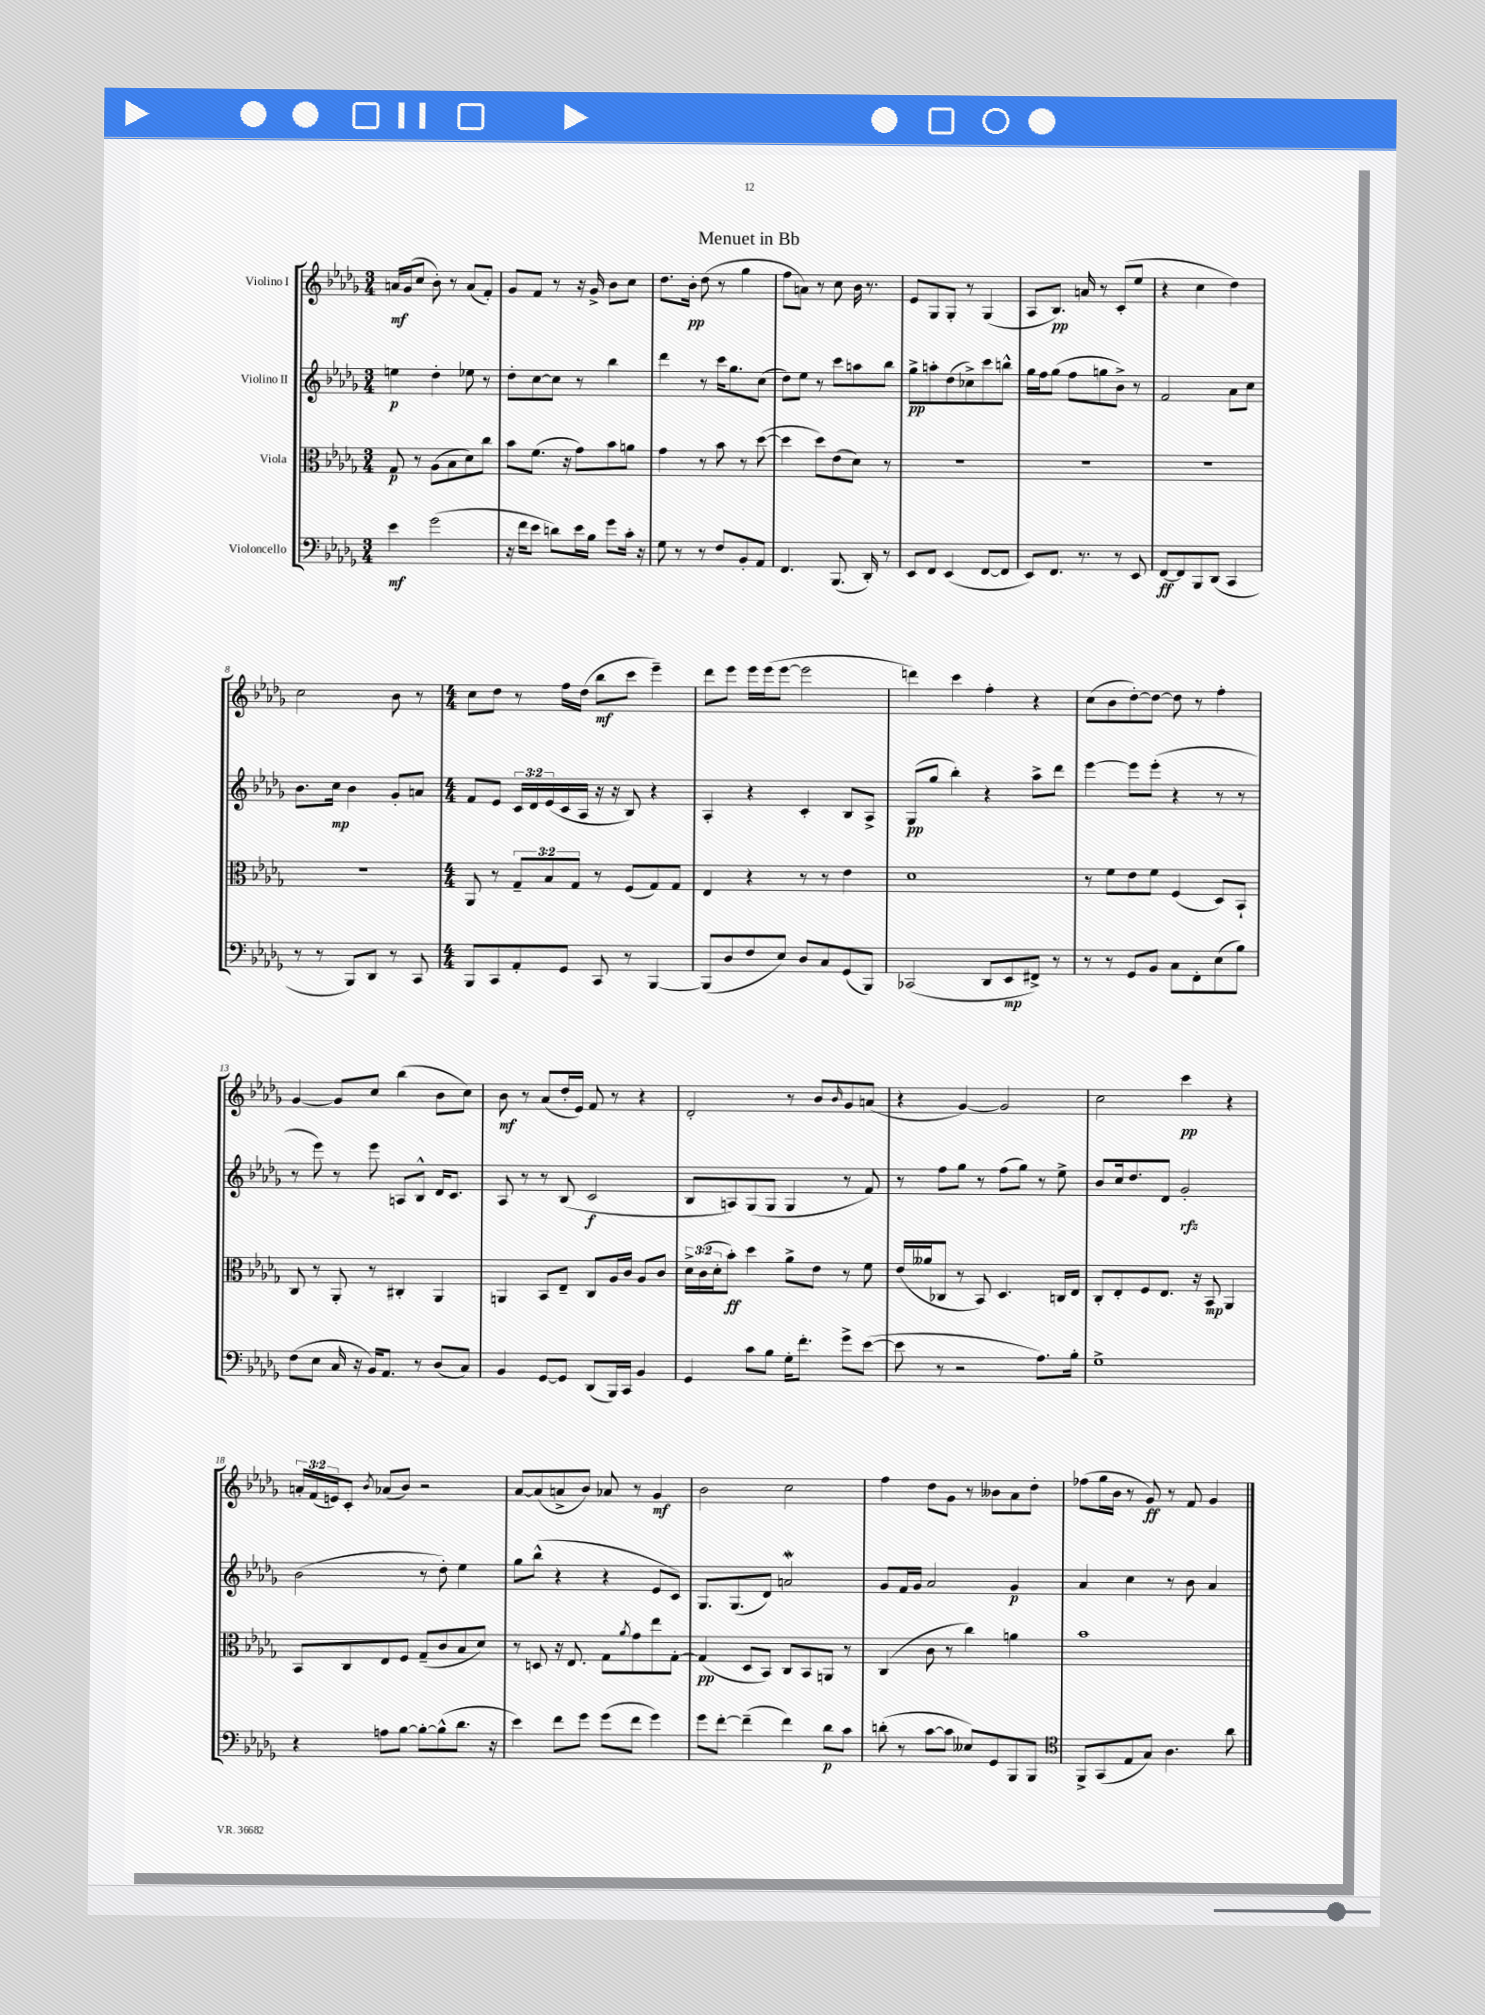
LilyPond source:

\header { title = "Menuet in Bb" }
<<
\new StaffGroup <<
\new Staff = "s0" \with { instrumentName = "Violino I" } {
    \clef treble \key des \major \numericTimeSignature \time 3/4 \override Staff.TupletNumber.text = #tuplet-number::calc-fraction-text
    a'16\mf ges'16( c''8 bes'8-.) r8 a'8( f'8-.) |
    ges'8 f'8 r8 r16 ges'16-> bes'8 c''8 |
    des''8. bes'16-.\pp des''8( r8 ges''4 |
    f''8 a'8) r8 c''8 bes'16 r8. |
    ees'8 ges8 ges8-. r8 ges4( |
    aes8 bes8.\pp) a'16 r8 c'8-.( ees''8 |
    r4 c''4 des''4) |
    c''2 bes'8 r8 |
    \numericTimeSignature \time 4/4 c''8 des''8 r8 f''16 des''16( bes''8\mf c'''8 ees'''4--) |
    des'''8 ees'''8 ees'''16 ees'''16( ees'''8~ ees'''2 |
    d'''4) c'''4 f''4-. r4 |
    c''8( bes'8 des''8~-.) des''8~ des''8 r8 f''4-. |
    ges'4~ ges'8 c''8 bes''4( bes'8 c''8) |
    bes'8\mf r8 aes'8( des''16-. ees'16) f'8 r8 r4 |
    des'2-. r8 bes'8 \grace { bes'16 } ges'8 a'8( |
    r4 ges'4~) ges'2 |
    c''2 c'''4\pp r4 |
    \tuplet 3/2 { a'16-. f'16( e'16) } c'8-. \acciaccatura { bes'8 } aes'8( bes'8) r2 |
    aes'8~ aes'8( a'8-> bes'8) aes'8 r8 ges'4\mf |
    bes'2 c''2 |
    f''4 des''8 ges'8 r8 beses'8 aes'8 des''8-. |
    fes''8( ges''16 bes'16 r8 ges'8\ff) r8 f'8 ges'4 \bar "|." |
}
\new Staff = "s1" \with { instrumentName = "Violino II" } {
    \clef treble \key des \major \numericTimeSignature \time 3/4 \override Staff.TupletNumber.text = #tuplet-number::calc-fraction-text
    e''4\p des''4-. ees''8 r8 |
    des''8-. c''8~ c''8 r8 bes''4 |
    des'''4 r8 c'''16 ges''8. c''8( |
    des''8) ees''8 r8 c'''8 a''8 bes''8 |
    ges''8->\pp a''8-. des''8( ces''8->) c'''8 b''8-^ |
    ges''16 f''16 ges''8( f''8 g''8 bes'8->) r8 |
    f'2 aes'8 c''8 |
    bes'8. c''16\mp bes'4 ges'8-. a'8 |
    \numericTimeSignature \time 4/4 f'8 ees'8 \tuplet 3/2 { c'16 des'16 ees'16( } c'16 aes16 r16 r16 bes8) r4 |
    aes4-. r4 c'4-. bes8 aes8-> |
    ges8\pp( ges''8 bes''4-.) r4 aes''8-> des'''8 |
    ees'''4~ ees'''8 ees'''8-.( r4 r8 r8 |
    r8 ees'''8) r8 ees'''8 a8 bes8-^ des'16 c'8. |
    aes8 r8 r8 bes8( c'2\f |
    bes8 a8) ges8( ges8 ges4 r8 f'8) |
    r8 f''8 ges''8 r8 f''8( ges''8) r8 ees''8-> |
    bes'8 c''16 des''8. des'8 ges'2-.\rfz |
    bes'2( r8 des''8-.) ees''4 |
    ges''8 bes''8-^( r4 r4 ees'8 c'8) |
    ges8. ges8.( des'8) a'2\mordent |
    ges'8 f'16 ges'16 aes'2 ges'4\p |
    aes'4 c''4 r8 bes'8 aes'4 \bar "|." |
}
\new Staff = "s2" \with { instrumentName = "Viola" } {
    \clef alto \key des \major \numericTimeSignature \time 3/4 \override Staff.TupletNumber.text = #tuplet-number::calc-fraction-text
    ges8\p r8 aes8( bes8 des'8) c''8 |
    bes'8 f'8.( r16 ges'8) bes'8 a'8 |
    ges'4 r8 bes'8 r8 des''8~( |
    des''4 des''8) ees'8( des'8) r8 |
    R2. |
    R2. |
    R2. |
    R2. |
    \numericTimeSignature \time 4/4 aes,8 r8 \tuplet 3/2 { ges8-- bes8 ges8 } r8 f8( ges8) ges8 |
    ees4 r4 r8 r8 ees'4 |
    des'1 |
    r8 f'8 ees'8 f'8 f4( des8) bes,8-! |
    c8 r8 aes,8-. r8 cis4-. aes,4 |
    a,4 bes,8 ees8-- c8 aes16 c'16 aes8 c'8 |
    \tuplet 3/2 { des'16-> c'16( des'16-. } bes'8-.\ff) des''4 aes'8-> ees'8 r8 f'8 |
    ees'16( aeses'16 ces8 r8 bes,8) des4. c16 ees16 |
    c8-. ees8-. f8 ees8. r16 bes,8\mp aes,4 |
    bes,8 c8 ees8 f8 ges8--( c'8 bes8 des'8) |
    r8 d8 r16 ees8. ges8 \acciaccatura { aes'8 } ges'8 ees''8 ges8~-. |
    ges4\pp( des8 bes,8) c8 bes,8 a,8 r8 |
    c4( c'8 r8 c''4) a'4 |
    bes'1 \bar "|." |
}
\new Staff = "s3" \with { instrumentName = "Violoncello" } {
    \clef bass \key des \major \numericTimeSignature \time 3/4
    ees'4\mf ges'2( |
    r16 f'16 ees'8 d'8) ees'16 bes16 ges'8 c'16-. r16 |
    ges8 r8 r8 f8 bes,8-. aes,8 |
    f,4. bes,,8.( des,16-.) r8 |
    ees,8 f,8 ees,4( f,8~ f,8 |
    ees,8) f,8. r8. r8 ees,8 |
    f,8~\ff f,8 bes,,8 des,8( c,4 |
    r8 r8 bes,,8) des,8 r8 c,8 |
    \numericTimeSignature \time 4/4 bes,,8 c,8 aes,8-. ges,8 c,8 r8 bes,,4~ |
    bes,,8( des8 f8 ees8) des8 c8 ges,8( bes,,8) |
    ces,2( des,8 ees,8\mp fis,8->) r8 |
    r8 r8 ges,8 bes,8 c8 f,8-. ees8( bes8) |
    f8( ees8 c16 r16 bes,16) aes,8. r8 des8( c8) |
    bes,4 ges,8~ ges,8 des,8( bes,,16) c,16 bes,4 |
    ges,4 c'8 bes8 ges16-. f'8.-. ges'8-> ees'8~( |
    ees'8 r8 r2 aes8.) bes16-. |
    ges1-> |
    r4 a8 bes8~ bes8~-. bes8-^( des'8. r16 |
    ees'4) f'8 ges'8 ges'8( f'8 ges'4) |
    ges'8 f'8~-. f'4--( f'4) des'8\p c'8 |
    d'8-.( r8 c'8~ c'8 eeses8) ges,8 bes,,8 bes,,8 |
    \clef tenor f,8-> ges,8( ees8 ges8) aes4. aes'8 \bar "|." |
}
>>
>>
